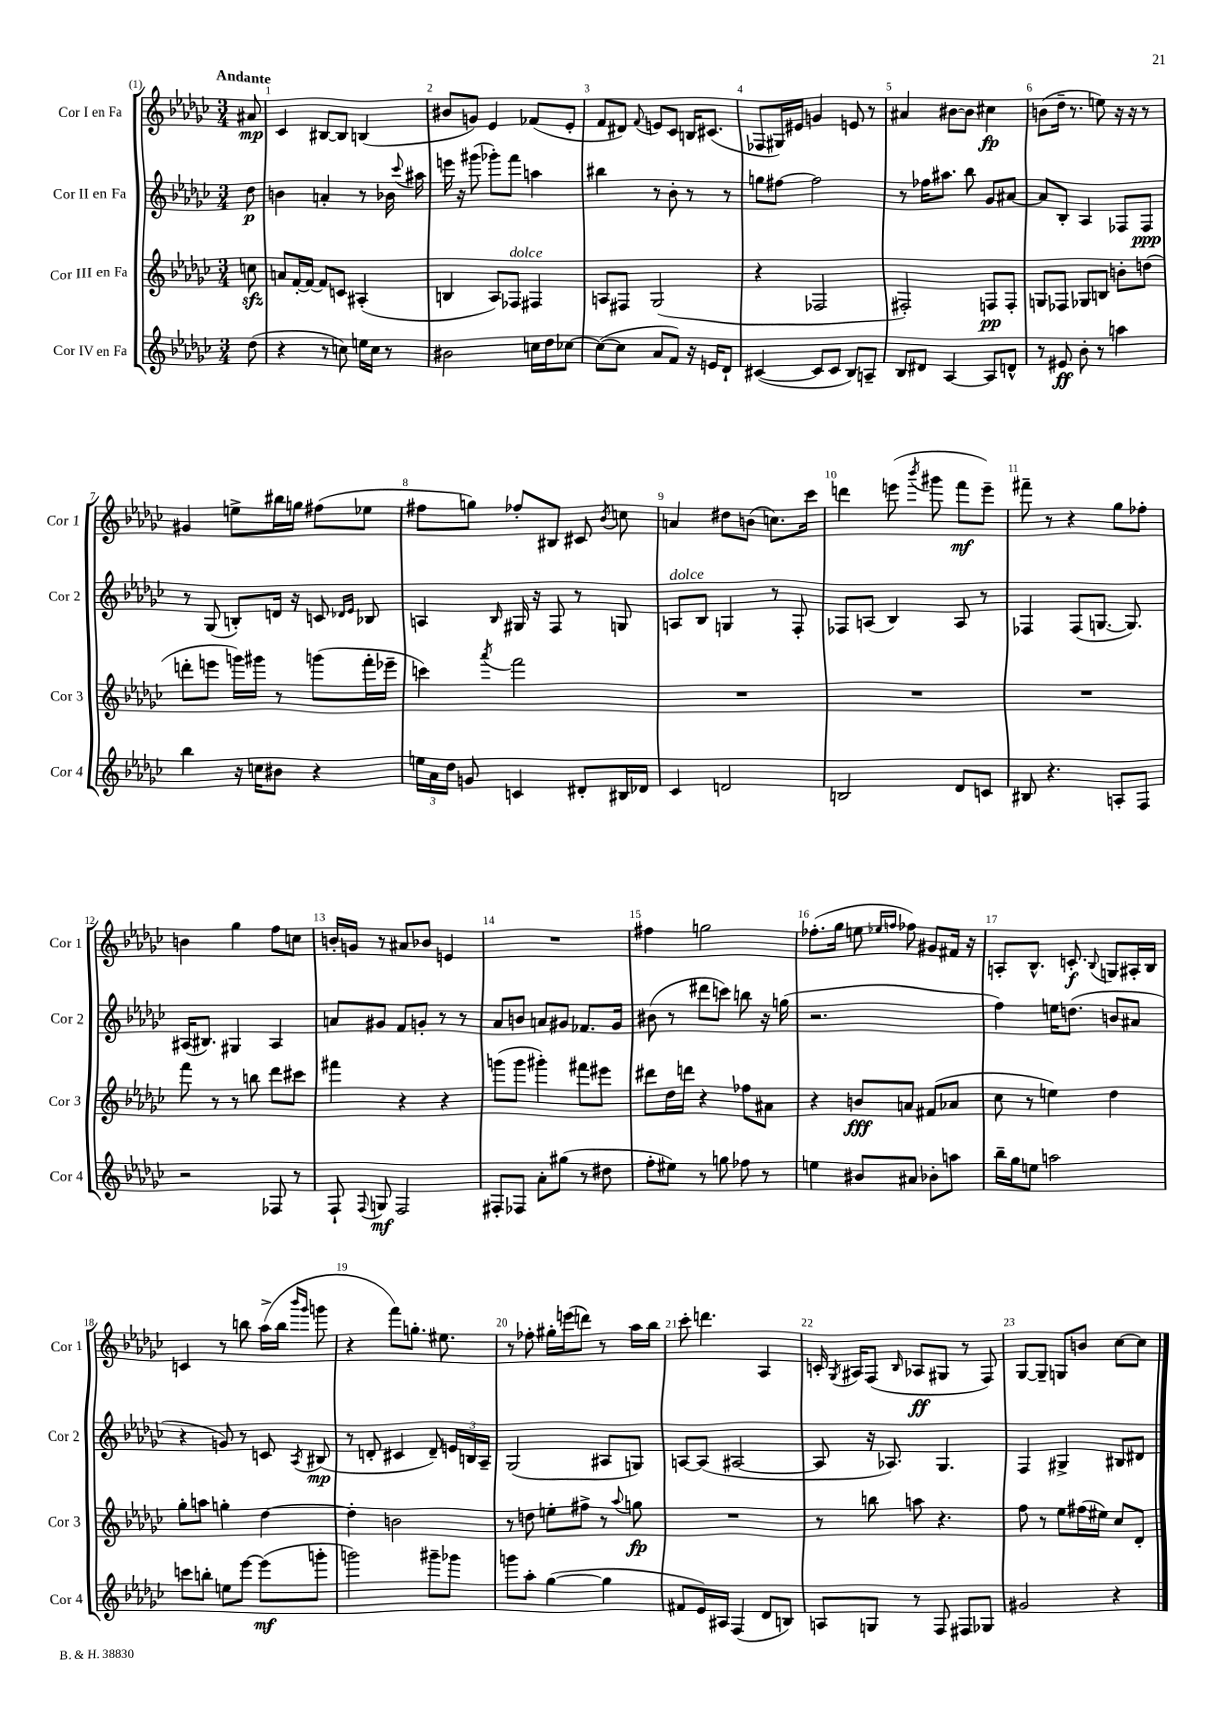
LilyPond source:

<<
\new StaffGroup <<
\new Staff = "s0" \with { instrumentName = "Cor I en Fa" shortInstrumentName = "Cor 1" } {
    \clef treble \key ges \major \numericTimeSignature \time 3/4 \partial 8 \tempo "Andante"
    \autoBeamOff ais'8\mp |
    ces'4 bis8[~ bis8] b4( |
    bis'8[ g'8]) ees'4 fes'8[( ees'8]-. |
    f'8[ dis'8]) \appoggiatura { f'8 } e'8[ ces'8] b16[ cis'8.]( |
    fes8[ gis16) eis'16] g'4 e'8 r8 |
    ais'4 bis'8[~ bis'8] cis''4\fp |
    b'8[( des''16]-- r8. e''8) r16 r16 r8 |
    gis'4 e''8[-> bis''16 g''16] fis''8[( ees''8] |
    fis''8[ g''8]) fes''8[-. bis8] cis'8 \acciaccatura { bes'8 } c''8 |
    a'4 dis''8[ b'8]( c''8.[) ces'''16] |
    d'''4 e'''8( \acciaccatura { bes'''8 } gis'''8 f'''8[\mf e'''8]--) |
    fis'''8-- r8 r4 ges''8[ fes''8]-. |
    b'4 ges''4 f''8[ c''8] |
    b'16[-. g'16] r8 ais'8[ bes'8] e'4 |
    R2. |
    fis''4 g''2 |
    fes''8.[-.( ges''16] e''8 \grace { ees''16[ f''16] } fes''8) gis'8[ fis'16] r16 |
    a8[-. bes8.]-^ c'8.-.\f \appoggiatura { bes8 } g8[ ais16-. bes16] |
    c'4 r8 b''8 aes''16[->( b''16] \grace { bes'''16[ ges'''16] } g'''8 |
    r4 f'''8[) g''8.]-. eis''8. |
    r8 fes''8-. gis''16[-. e'''16( d'''8]) r8 aes''16[ bes''16] |
    ces'''8-. d'''4. aes4 |
    c'16-. \acciaccatura { ges8 } ais16[ f8]( \grace { bes16 } aes8[\ff gis8] r8 f8) |
    ges8[~ ges8]-- g8[ b'8] ces''8[~ ces''8] \bar "|." |
}
\new Staff = "s1" \with { instrumentName = "Cor II en Fa" shortInstrumentName = "Cor 2" } {
    \clef treble \key ges \major \numericTimeSignature \time 3/4 \partial 8
    \autoBeamOff des''8\p |
    b'4 a'4-. r8 bes'16 \appoggiatura { ces'''8 } ais''16 |
    e'''16 r16 gis'''8( ges'''8[-.) f'''8] a''4 |
    bis''4 r8 bes'8-. r8 r8 |
    g''8[ fis''8]~ fis''2 |
    r8 fes''16[ ais''8.] bes''8 ges'8[ ais'8]~ |
    ais'8[ bes8]-. aes4 fes8[ fes8]\ppp |
    r8 ges8( b8[-.) d'16] r16 c'8 \grace { des'16[ ees'16] } bes8 |
    a4 \grace { bes16 } gis16 r16 f8 r8 g8 |
    a8[^\markup { \italic "dolce" } bes8] g4 r8 f8-. |
    fes8[ a8]( bes4) a8 r8 |
    fes4 fes8[( g8.]~ g8.) |
    ais16[( bis8.]) gis4 ais4 |
    a'8[ gis'8] f'8[ g'8]-. r8 r8 |
    aes'8[ b'8] a'8[ gis'8] fes'8.[ gis'16] |
    bis'8( r8 dis'''8[ c'''8]) b''8 r16 g''16( |
    r2. |
    f''4) e''16[ d''8.]( b'8[ ais'8] |
    r4 g'8) r8 c'8 \acciaccatura { aes8 } bis8\mp( |
    r8 d'8-. cis'4 d'8--) \tuplet 3/2 { e'16[ b16 aes16]-- } |
    ges2( ais8[ g8]) |
    a8[~ a8]( ais2~ |
    ais8 r16 aes8.) ges4. |
    f4 gis4-> bis8[ dis'8] \bar "|." |
}
\new Staff = "s2" \with { instrumentName = "Cor III en Fa" shortInstrumentName = "Cor 3" } {
    \clef treble \key ges \major \numericTimeSignature \time 3/4 \partial 8
    \autoBeamOff c''8\sfz |
    a'8[ f'16~-. f'16]~ f'8[ c'8] ais4-.( |
    b4 aes8[) fes8]^\markup { \italic "dolce" } fis4 |
    a8[ fis8] ges2( |
    r4 fes2 |
    fis2-.) f8[\pp f8]-. |
    g8[ fes8] ges8[ b8] b'8[-. d''8]( |
    d'''8[-. e'''8] g'''16[) gis'''16] r8 g'''8[( f'''16-. ees'''16]-- |
    c'''4) \acciaccatura { aes'''8 } f'''2 |
    R2. |
    R2. |
    R2. |
    f'''8 r8 r8 b''8 des'''8[ cis'''8] |
    fis'''4 r4 r4 |
    g'''8[( g'''8] gis'''4-.) fis'''8[ eis'''8] |
    dis'''8[ des''16 d'''16] r4 fes''8[ ais'8] |
    r4 b'8[\fff a'8] fis'8[( aes'8] |
    ces''8 r8 e''4) des''4 |
    ges''8[-. a''8] g''4-. des''4~ |
    des''4-. b'2 |
    r8 d''8 e''8[-. fis''8]-> r8 \appoggiatura { aes''8 } g''8\fp |
    R2. |
    r8 b''8 a''8 r4. |
    f''8 r8 ees''8[ fis''16( eis''16]) ces''8[ des'8]-. \bar "|." |
}
\new Staff = "s3" \with { instrumentName = "Cor IV en Fa" shortInstrumentName = "Cor 4" } {
    \clef treble \key ges \major \numericTimeSignature \time 3/4 \partial 8
    \autoBeamOff des''8( |
    r4 r8 c''8) e''16[ c''16] r8 |
    bis'2 c''16[ des''16 ces''8]~ |
    ces''8[~( ces''8] aes'8[ f'8]) r16 e'16[ des'8]-! |
    cis'4~( cis'8[ cis'8] bes8[) a8]-- |
    bes8[ dis'8] aes4~ aes8[ d'8]-^ |
    r8 eis'8\ff bes'8-. r8 a''4 |
    bes''4 r16 c''16[ bis'8] r4 |
    \tuplet 3/2 { e''16[ aes'16 des''16] } g'8 c'4 dis'8[-. bis16 des'16] |
    ces'4 d'2 |
    b2 des'8[ c'8] |
    bis8 r4. a8[-. f8] |
    r2 fes8 r8 |
    f8-! \appoggiatura { f8 } g8\mf f2 |
    fis8[-. fes8] aes'8[-. gis''8]( r8 dis''8 |
    f''8[-. eis''8]) r8 g''8 fes''8 r8 |
    e''4 bis'8[ ais'8] bes'8[-. a''8] |
    bes''16[-- ges''16 e''8] a''2 |
    c'''8[ b''8]-. e''8[ ees'''8]~ ees'''8[\mf( g'''8]-. |
    g'''2) gis'''8[-- ges'''8] |
    g'''8[ aes''8]-. ges''4~( ges''4 |
    fis'8[ ees'16) ais16] f4( des'8[ b8]) |
    a8[ g8] r8 f8 fis8[ ges8] |
    gis'2 r4 \bar "|." |
}
>>
>>
\layout { \context { \Score \override BarNumber.break-visibility = ##(#f #t #t) barNumberVisibility = #all-bar-numbers-visible } }
